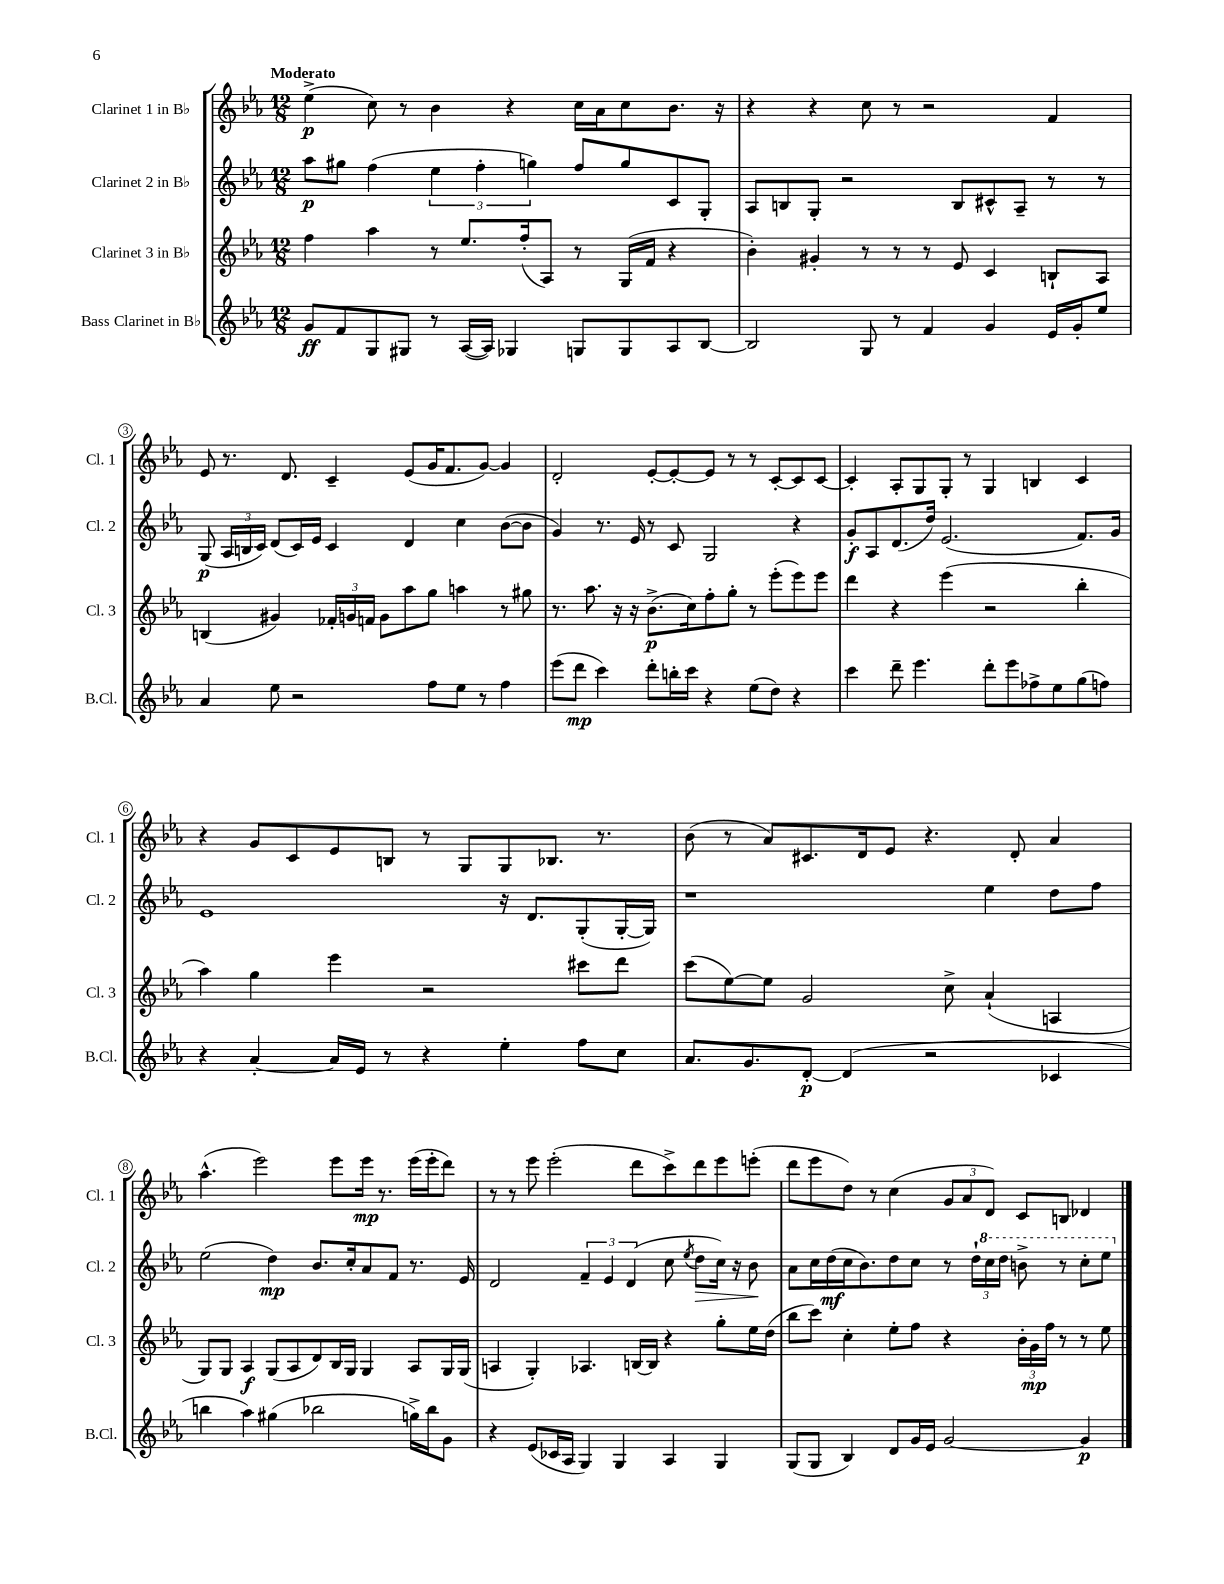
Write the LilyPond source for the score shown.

<<
\new StaffGroup <<
\new Staff = "s0" \with { instrumentName = "Clarinet 1 in Bb" shortInstrumentName = "Cl. 1" } {
    \clef treble \key ees \major \numericTimeSignature \time 12/8 \tempo "Moderato"
    \autoBeamOff ees''4->\p( c''8) r8 bes'4 r4 c''16[ aes'16 c''8 bes'8.] r16 |
    r4 r4 c''8 r8 r2 f'4 |
    ees'8 r8. d'8. c'4-- ees'8[( g'16 f'8. g'8]~) g'4 |
    d'2-. ees'8[~-. ees'8~-. ees'8] r8 r8 c'8[~-. c'8 c'8]~ |
    c'4-. aes8[-. g8 g8]-. r8 g4 b4 c'4 |
    r4 g'8[ c'8 ees'8 b8] r8 g8[ g8 bes8.] r8. |
    bes'8( r8 aes'8[) cis'8. d'16 ees'8] r4. d'8-. aes'4 |
    aes''4.-^( ees'''2) ees'''8[ ees'''16]\mp r8. ees'''16[( ees'''16-. d'''8]) |
    r8 r8 ees'''8 ees'''2-.( d'''8[ c'''8->) d'''8 ees'''8 e'''8]-.( |
    d'''8[ ees'''8 d''8]) r8 c''4( \tuplet 3/2 { g'8[ aes'8 d'8]) } c'8[ b8] des'4 \bar "|." |
}
\new Staff = "s1" \with { instrumentName = "Clarinet 2 in Bb" shortInstrumentName = "Cl. 2" } {
    \clef treble \key ees \major \numericTimeSignature \time 12/8
    \autoBeamOff aes''8[\p gis''8] f''4( \tuplet 3/2 { ees''4 f''4-. g''4) } f''8[ g''8 c'8 g8]-. |
    aes8[ b8 g8]-. r2 b8[ cis'8-^ aes8]-- r8 r8 |
    g8\p( \tuplet 3/2 { aes16[ b16 c'16]) } d'8[( c'16) ees'16] c'4 d'4 c''4 bes'8[~( bes'8] |
    g'4) r8. ees'16 r8 c'8 g2 r4 |
    g'8[-.\f aes8 d'8.( d''16]) ees'2.( f'8.[) g'16] |
    ees'1 r16 d'8.[ g8-.( g16~-. g16]) |
    r1 ees''4 d''8[ f''8] |
    ees''2( d''4\mp) bes'8.[ c''16-. aes'8 f'8] r8. ees'16 |
    d'2 \tuplet 3/2 { f'4-- ees'4 d'4( } c''8 \acciaccatura { ees''8 } d''8[\> c''16]) r16 bes'8\! |
    aes'8[ c''16 d''16\mf( c''16 bes'8.) d''8 c''8] r8 \tuplet 3/2 { d''16[-! \ottava #1 c'''16 d'''16] } b''8-> r8 c'''8[-. ees'''8] \ottava #0 \bar "|." |
}
\new Staff = "s2" \with { instrumentName = "Clarinet 3 in Bb" shortInstrumentName = "Cl. 3" } {
    \clef treble \key ees \major \numericTimeSignature \time 12/8
    \autoBeamOff f''4 aes''4 r8 ees''8.[ f''16-.( aes8]) r8 g16[( f'16] r4 |
    bes'4-.) gis'4-. r8 r8 r8 ees'8 c'4 b8[-! aes8] |
    b4( gis'4) \tuplet 3/2 { fes'16[-. g'16 f'16] } g'8[ aes''8 g''8] a''4 r8 gis''8 |
    r8. aes''8. r16 r16 bes'8.[->\p( c''16) f''8-. g''8]-. r8 ees'''8[-.( ees'''8) ees'''8] |
    d'''4 r4 ees'''4( r2 bes''4-. |
    aes''4) g''4 ees'''4 r2 cis'''8[ d'''8] |
    c'''8[( ees''8~) ees''8] g'2 c''8-> aes'4-!( a4 |
    g8[) g8] aes4\f g8[( aes8 d'8) bes16 g16] g4 aes8[ g16 g16]( |
    a4 g4-.) aes4. b16[~ b16] r4 g''8[-. ees''16 d''16]( |
    bes''8[ c'''8]) c''4-. ees''8[-. f''8] r4 \tuplet 3/2 { bes'16[-. g'16\mp f''16] } r8 r8 ees''8 \bar "|." |
}
\new Staff = "s3" \with { instrumentName = "Bass Clarinet in Bb" shortInstrumentName = "B.Cl." } {
    \clef treble \key ees \major \numericTimeSignature \time 12/8
    \autoBeamOff g'8[\ff f'8 g8 gis8] r8 aes16[~( aes16]) ges4 g8[ g8 aes8 bes8]~ |
    bes2 g8 r8 f'4 g'4 ees'16[ g'16-. ees''8] |
    aes'4 ees''8 r2 f''8[ ees''8] r8 f''4 |
    ees'''8[( d'''8]\mp c'''4) d'''8[-. b''16-. c'''16] r4 ees''8[( d''8]) r4 |
    c'''4 d'''8-- ees'''4. d'''8[-. ees'''8 fes''8-> ees''8 g''8( f''8]) |
    r4 aes'4~-. aes'16[ ees'16] r8 r4 ees''4-. f''8[ c''8] |
    aes'8.[ g'8. d'8]~-.\p d'4( r2 ces'4 |
    b''4 aes''4) gis''4( bes''2 g''16[->) bes''16 g'8] |
    r4 ees'8[( ces'16 aes16] g4) g4 aes4 g4 |
    g8[( g8] bes4) d'8[ g'16 ees'16] g'2~ g'4\p \bar "|." |
}
>>
>>
\layout { \context { \Score \override BarNumber.stencil = #(make-stencil-circler 0.1 0.3 ly:text-interface::print) } }
